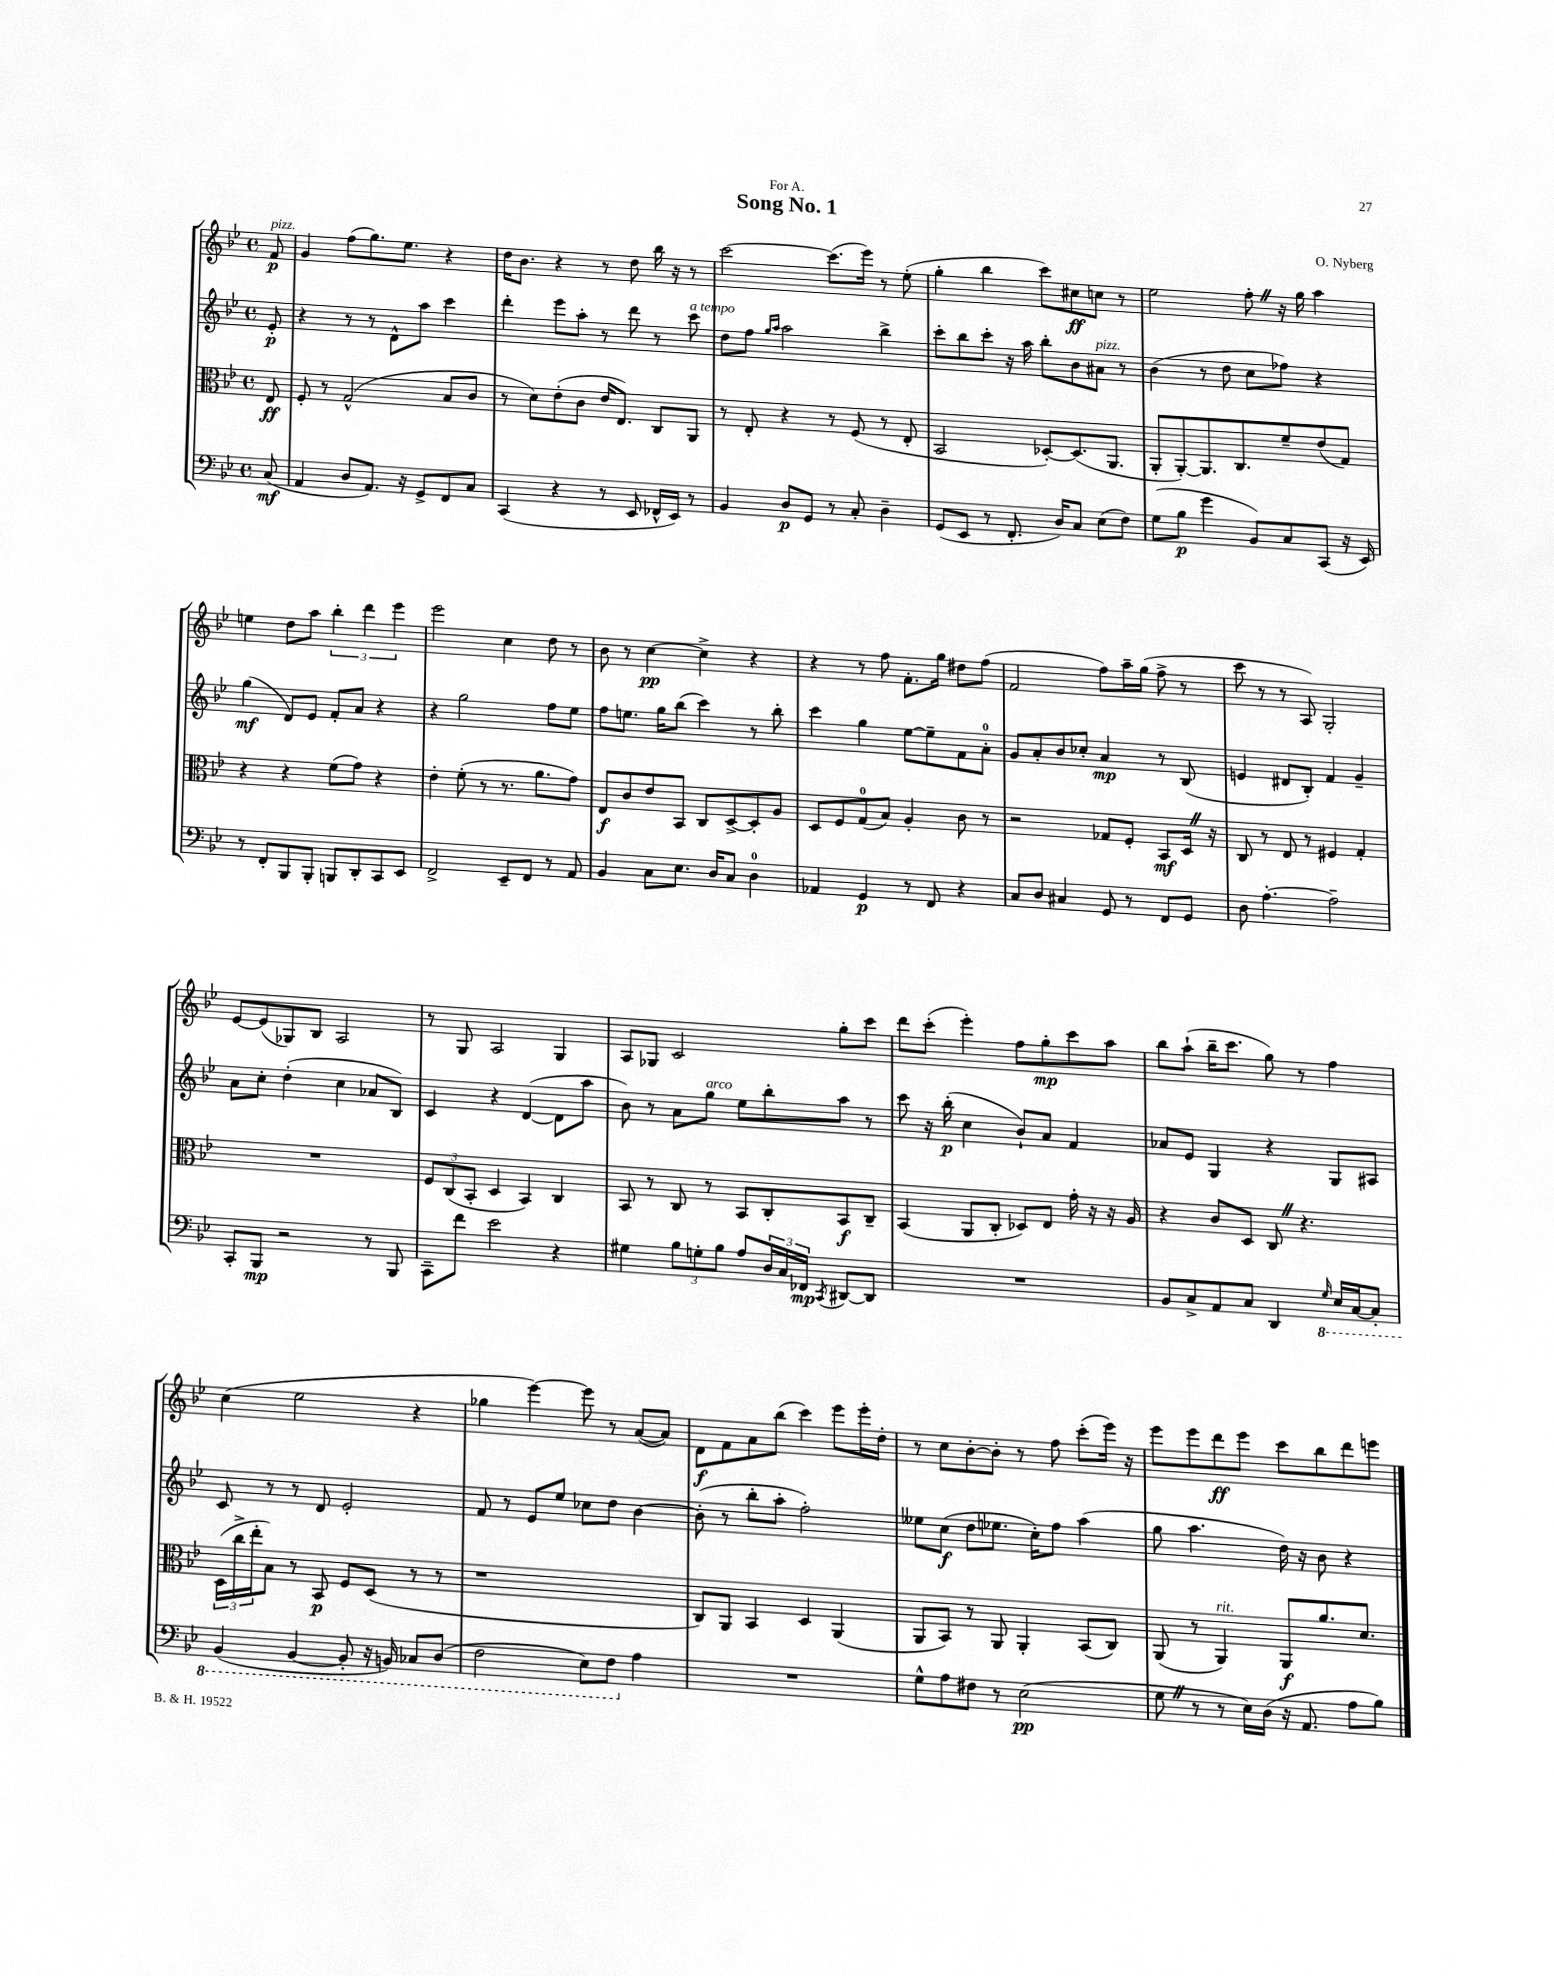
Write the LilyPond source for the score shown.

\header { title = "Song No. 1" composer = "O. Nyberg" dedication = "For A." }
<<
\new StaffGroup <<
\new Staff = "s0" {
    \clef treble \key bes \major \defaultTimeSignature \time 4/4 \partial 8
    f'8\p^\markup { \italic "pizz." } |
    g'4 f''8( g''8.) ees''8. r4 |
    d''16 bes'8. r4 r8 d''8 bes''16 r16 r8 |
    c'''2~ c'''8.( ees'''16) r8 ees''8-.( |
    g''4-. bes''4 c'''8) cis''8\ff c''8 r8 |
    ees''2 f''8-. \once \override BreathingSign.text = \markup { \musicglyph "scripts.caesura.straight" } \breathe r16 g''16 a''4 |
    e''4 d''8 a''8 \tuplet 3/2 { bes''4-. d'''4 ees'''4 } |
    ees'''2 c''4 d''8 r8 |
    bes'8 r8 c''4~\pp c''4-> r4 |
    r4 r8 f''8 f'8.-. g''16 dis''8 f''8( |
    f'2 f''8) a''16-- g''16( f''8-> r8 |
    c'''8 r8 r8 a8) g2-. |
    ees'8~ ees'8( ges8) bes8 a2 |
    r8 g8 a2 g4 |
    a8 ges8 c'2 g''8-. c'''8 |
    d'''8 c'''8-.( ees'''4-.) f''8 g''8-.\mp c'''8 a''8 |
    bes''8 a''8-!( bes''16-- c'''8. g''8) r8 f''4 |
    c''4( ees''2 r4 |
    ges''4 ees'''4~) ees'''8 r8 a'8~( a'8) |
    d'8\f f'8 a'8 bes''8( c'''4) ees'''8 ees'''16-. d''16-. |
    r8 c''8 bes'8~-. bes'8-. r8 f''8 c'''8-.( ees'''16) r16 |
    ees'''8 ees'''8 d'''8\ff ees'''8 c'''8 bes''8 d'''8 e'''8 \bar "|." |
}
\new Staff = "s1" {
    \clef treble \key bes \major \defaultTimeSignature \time 4/4 \partial 8
    ees'8-.\p |
    r4 r8 r8 d'8-^ a''8 c'''4 |
    d'''4-. ees'''8 a''8-. r8 d'''8 r8 c'''8^\markup { \italic "a tempo" } |
    d''8 f''8 \grace { g''16 a''16 } a''2 bes''4-> |
    c'''8-. bes''8 c'''8-. r16 a''16 bes''8-. bes'8 ais'8^\markup { \italic "pizz." } r8 |
    bes'4( r8 d''8 c''8 fes''8) r4 |
    g''4\mf( d'8) ees'8 f'8-. a'8 r4 |
    r4 g''2 f''8 ees''8 |
    f''8 e''8. g''16 bes''8( c'''4) r8 bes''8-. |
    c'''4 g''4 ees''8~ ees''8-- f'8 a'8-0-. |
    g'8 a'8-. bes'8 ces''8-. a'4\mp r8 bes8( |
    e'4 dis'8 bes8-.) f'4 g'4-- |
    a'8 c''8-. d''4-.( c''4 aes'8 bes8) |
    c'4 r4 d'4~( d'8 a''8 |
    bes'8) r8 a'8 g''8^\markup { \italic "arco" } ees''8 bes''8-. a''8 r8 |
    c'''8 r16 bes''16-.\p( c''4 bes'8-!) a'8 f'4 |
    aes'8 ees'8 g4 r4 g8 ais8 |
    c'8 r8 r8 d'8 ees'2-. |
    f'8 r8 ees'8 ees''8 ces''8 d''8 bes'4~ |
    bes'8-.( r8 bes''8-. a''8-. f''2-.) |
    eeses''8 c''8\f( d''8 ees''8. c''16-.) f''8 a''4( |
    g''8 a''4. d''16) r16 bes'8 r4 \bar "|." |
}
\new Staff = "s2" {
    \clef alto \key bes \major \defaultTimeSignature \time 4/4 \partial 8
    ees8\ff |
    f8-. r8 g2-^( bes8 c'8 |
    r8 d'8) ees'8-.( c'8 ees'16 ees8.) c8 a,8 |
    r8 ees8-. r4 r8 f8( r8 ees8-. |
    bes,2 des8~-.) des8.( a,8. |
    a,8-. a,8~-.) a,8. c8. f'8-- ees'8( g8) |
    r4 r4 f'8( g'8) r4 |
    ees'4-. f'8-.( r8 r8. a'8. g'8) |
    ees8\f c'8 ees'8 bes,8 c8 d8~-> d8-. a8 |
    d8 f8 g8-0( bes8) a4-. c'8 r8 |
    r2 ges8 f8-. bes,8\mf d16 \once \override BreathingSign.text = \markup { \musicglyph "scripts.caesura.straight" } \breathe r16 |
    c8 r8 ees8 r8 fis4 g4-. |
    R1 |
    \tuplet 3/2 { f8 c8( bes,8-. } d4 bes,4) c4 |
    bes,8 r8 c8 r8 bes,8 c8-. bes,8\f c8-- |
    bes,4( a,8 c8-. des8) ees8 g'16-. r16 r16 a16 |
    r4 c'8 d8 c8 \once \override BreathingSign.text = \markup { \musicglyph "scripts.caesura.straight" } \breathe r4. |
    \tuplet 3/2 { d16( c''16-> ees''16-. } bes8) r8 bes,8\p f8 d8( r8 r8 |
    r1 |
    c8) a,8 bes,4 d4 a,4( |
    a,8 bes,8) r8 a,8 a,4-. bes,8( c8) |
    a,8( r8 a,4^\markup { \italic "rit." }) a,8\f a'8. d'8. \bar "|." |
}
\new Staff = "s3" {
    \clef bass \key bes \major \defaultTimeSignature \time 4/4 \partial 8
    c8\mf( |
    a,4 d8 a,8.) r16 g,8-> f,8 c8 |
    c,4( r4 r8 ees,8 fes,16-^ ees,16) r8 |
    bes,4 d8\p g,8 r8 c8-. d4-- |
    g,8( ees,8 r8 f,8.-. d16) c8 ees8( f8) |
    g8( bes8\p g'4 bes,8) c8 c,8( r16 ees,16) |
    r8 f,8-. bes,,8 bes,,8-. b,,8 d,8-. c,8 ees,8 |
    f,2-> ees,8-- f,8 r8 a,8 |
    bes,4 c8 ees8. d16 c8 d4-0 |
    aes,4 g,4\p r8 f,8 r4 |
    c8 d8 cis4 g,8 r8 f,8 g,8 |
    d8 a4.~-. a2-- |
    c,8-. bes,,8\mp r2 r8 bes,,8 |
    c,8-- f'8 ees'2 r4 |
    gis4 \tuplet 3/2 { bes8 g8-. bes8 } a8 \tuplet 3/2 { d16 c16 fes,16\mp } \acciaccatura { c,8 } dis,8~ dis,8 |
    R1 |
    bes,8 c8-> a,8 c8 d,4 \ottava #-1 \grace { g,16 } ees,16 c,16~ c,8-. |
    bes,,4( bes,,4~ bes,,8-. r16 b,,16) ces,8 d,8( |
    f,2 ees,8) f,8 \ottava #0 a4 |
    R1 |
    g8-^ a8 fis8 r8 ees2\pp( |
    g8 \once \override BreathingSign.text = \markup { \musicglyph "scripts.caesura.straight" } \breathe r8 r8 ees16) d16( r16 a,8. a8 bes8) \bar "|." |
}
>>
>>
\layout { \context { \Score \remove "Bar_number_engraver" } }
